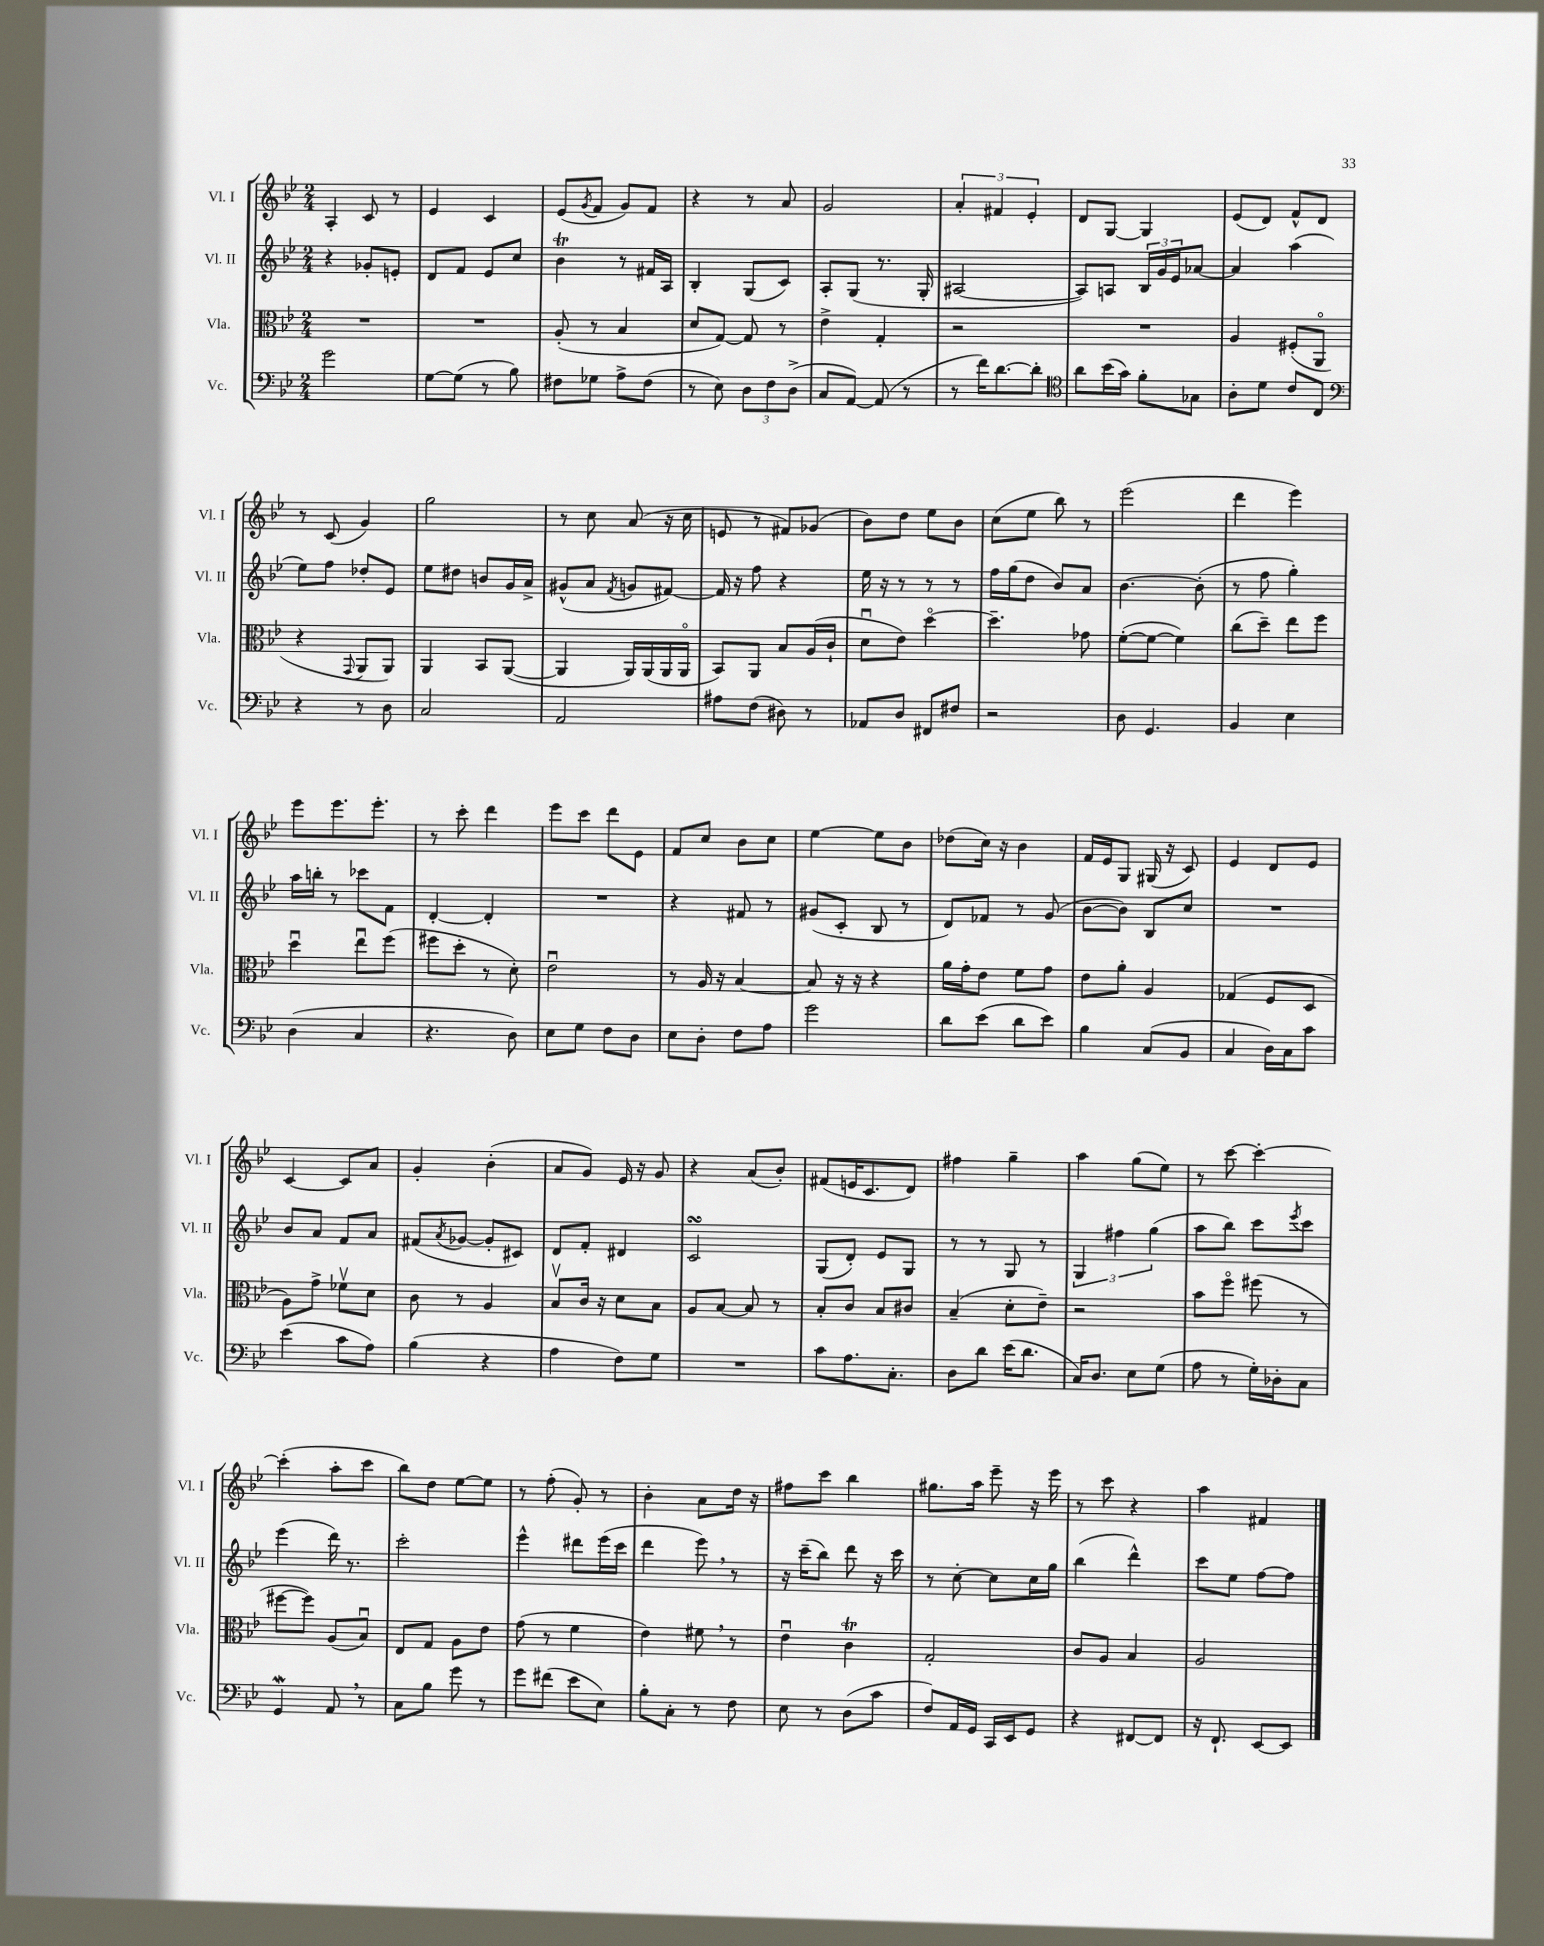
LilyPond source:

<<
\new StaffGroup <<
\new Staff = "s0" \with { instrumentName = "Vl. I" shortInstrumentName = "Vl. I" } {
    \clef treble \key bes \major \numericTimeSignature \time 2/4
    a4-. c'8 r8 |
    ees'4 c'4 |
    ees'8( \acciaccatura { g'8 } f'8 g'8) f'8 |
    r4 r8 a'8 |
    g'2 |
    \tuplet 3/2 { a'4-. fis'4 ees'4-. } |
    d'8 g8~ g4 |
    ees'8( d'8) f'8-^ d'8 |
    r8 c'8( g'4) |
    g''2 |
    r8 c''8 a'8( r16 c''16 |
    e'8 r8 fis'8) ges'8( |
    bes'8) d''8 ees''8 bes'8 |
    c''8( ees''8 bes''8) r8 |
    ees'''2( |
    d'''4 ees'''4) |
    ees'''8 ees'''8. ees'''8.-. |
    r8 c'''8-. d'''4 |
    ees'''8 c'''8 d'''8 ees'8 |
    f'8 c''8 bes'8 c''8 |
    ees''4~ ees''8 bes'8 |
    des''8( c''16) r16 bes'4 |
    f'16 ees'16 g8 gis16( r16 c'8) |
    ees'4 d'8 ees'8 |
    c'4~ c'8 a'8 |
    g'4-. bes'4-.( |
    a'8 g'8) ees'16 r16 g'8 |
    r4 a'8( bes'8-.) |
    fis'8( e'16 c'8. d'8) |
    fis''4 g''4-- |
    a''4 g''8( ees''8) |
    r8 c'''8~ c'''4~-. |
    c'''4-.( a''8-. c'''8 |
    bes''8) d''8 ees''8~ ees''8 |
    r8 f''8-.( g'8-.) r8 |
    bes'4-. a'8 d''16 r16 |
    fis''8 c'''8 bes''4 |
    gis''8. a''16 ees'''8-- r16 ees'''16 |
    r8 c'''8 r4 |
    a''4 fis'4 \bar "|." |
}
\new Staff = "s1" \with { instrumentName = "Vl. II" shortInstrumentName = "Vl. II" } {
    \clef treble \key bes \major \numericTimeSignature \time 2/4
    r4 ges'8-. e'8-. |
    d'8 f'8 ees'8 c''8 |
    bes'4\trill r8 fis'16 a16 |
    bes4-. g8( c'8) |
    a8-. g8( r8. g16-. |
    ais2~ |
    ais8) a8 \tuplet 3/2 { bes16 g'16 ees'16 } aes'8~ |
    aes'4 a''4( |
    ees''8) f''8 des''8-. ees'8 |
    ees''8 dis''8 b'8 g'16 a'16-> |
    gis'8-^( a'8 \acciaccatura { f'8 } g'8 fis'8~) |
    fis'16 r16 f''8 r4 |
    ees''16 r16 r8 r8 r8 |
    f''16 g''16( d''8 bes'8) a'8 |
    bes'4.~ bes'8-.( |
    r8 f''8 g''4-.) |
    a''16 b''16-. r8 ces'''8 f'8 |
    d'4~-. d'4-. |
    R2 |
    r4 fis'8 r8 |
    gis'8( c'8-. bes8 r8 |
    d'8) fes'8 r8 g'8( |
    bes'8~ bes'8) bes8 c''8 |
    R2 |
    bes'8 a'8 f'8 a'8 |
    fis'8( \acciaccatura { a'8 } ges'8~ ges'8-. cis'8) |
    d'8 f'8-. dis'4 |
    c'2\turn |
    g8( d'8-.) ees'8 g8 |
    r8 r8 g8 r8 |
    \tuplet 3/2 { g4 fis''4 g''4( } |
    a''8 bes''8) c'''8 \acciaccatura { ees'''8 } c'''8 |
    ees'''4( d'''16) r8. |
    c'''2-. |
    ees'''4-^ dis'''8 ees'''16( c'''16 |
    d'''4 ees'''8) \breathe r8 |
    r16 c'''16--( bes''8) d'''8 r16 c'''16 |
    r8 c''8~-. c''8 c''16 g''16 |
    bes''4( d'''4-^) |
    c'''8 ees''8 f''8~ f''8 \bar "|." |
}
\new Staff = "s2" \with { instrumentName = "Vla." shortInstrumentName = "Vla." } {
    \clef alto \key bes \major \numericTimeSignature \time 2/4
    R2 |
    R2 |
    a8-.( r8 bes4 |
    d'8 g8~) g8 r8 |
    ees'4-> g4-. |
    r2 |
    R2 |
    a4 fis8-.( a,8\flageolet |
    r4 \appoggiatura { g,8 } a,8 a,8) |
    a,4 bes,8 a,8~( |
    a,4 a,16) a,16( a,16 a,16\flageolet |
    bes,8) a,8 bes8 a16( c'16-! |
    d'8\downbow ees'8) d''4~\flageolet |
    d''4.-- ges'8 |
    f'8~-.( f'8~ f'4) |
    c''8( d''8--) ees''8 f''8 |
    d''4\downbow ees''8\downbow f''8( |
    fis''8 d''8-. r8 d'8-.) |
    ees'2\downbow |
    r8 a16 r16 bes4~ |
    bes8 r16 r16 r4 |
    a'16 g'16-. ees'8 f'8 g'8 |
    ees'8 a'8-. a4 |
    ges4( f8 d8 |
    a8) g'8-> fes'8\upbow d'8 |
    c'8 r8 a4 |
    bes8\upbow c'16 r16 d'8 bes8 |
    a8 bes8~ bes8 r8 |
    bes8-. c'8 bes8 cis'8 |
    bes4--( d'8-. ees'8--) |
    r2 |
    bes'8 f''8\flageolet fis''8( r8 |
    fis''8~ fis''8) a8( bes8\downbow) |
    ees8 g8 a8 ees'8 |
    g'8( r8 f'4 |
    ees'4) fis'8 \breathe r8 |
    ees'4\downbow c'4\trill |
    g2-. |
    c'8 a8 bes4 |
    a2 \bar "|." |
}
\new Staff = "s3" \with { instrumentName = "Vc." shortInstrumentName = "Vc." } {
    \clef bass \key bes \major \numericTimeSignature \time 2/4
    g'2 |
    g8~ g8( r8 bes8) |
    fis8 ges8 a8-> fis8( |
    r8 ees8) \tuplet 3/2 { d8 f8 d8->( } |
    c8 a,8~) a,8( r8 |
    r8 f'16) d'8.~ d'8-. |
    \clef tenor a'8 bes'16( g'16) f'8-. ges8 |
    a8-. d'8 c'8 c8 |
    \clef bass r4 r8 d8 |
    c2 |
    a,2 |
    ais8 f8( dis8) r8 |
    aes,8 d8 fis,8 fis8 |
    r2 |
    d8 g,4. |
    bes,4 ees4 |
    d4( c4 |
    r4. d8) |
    ees8 g8 f8 d8 |
    ees8 d8-. f8 a8 |
    g'2 |
    d'8 ees'8( d'8 ees'8) |
    bes4 c8( bes,8 |
    c4 d16) c16 c'8 |
    ees'4( c'8 a8) |
    bes4( r4 |
    a4 f8) g8 |
    R2 |
    c'8 a8. c8.-. |
    d8 d'8 ees'16( d'8. |
    c16) d8. ees8 g8( |
    a8 r8 g16-.) des16-. c8 |
    g,4\mordent a,8 \breathe r8 |
    c8 bes8 g'8 r8 |
    g'8 fis'8( ees'8 ees8) |
    bes8-. c8-. r8 f8 |
    ees8 r8 d8( c'8 |
    f8) a,16 g,16 c,16 ees,16 g,8 |
    r4 fis,8~ fis,8 |
    r16 f,8.-! ees,8~ ees,8 \bar "|." |
}
>>
>>
\layout { \context { \Score \remove "Bar_number_engraver" } }
